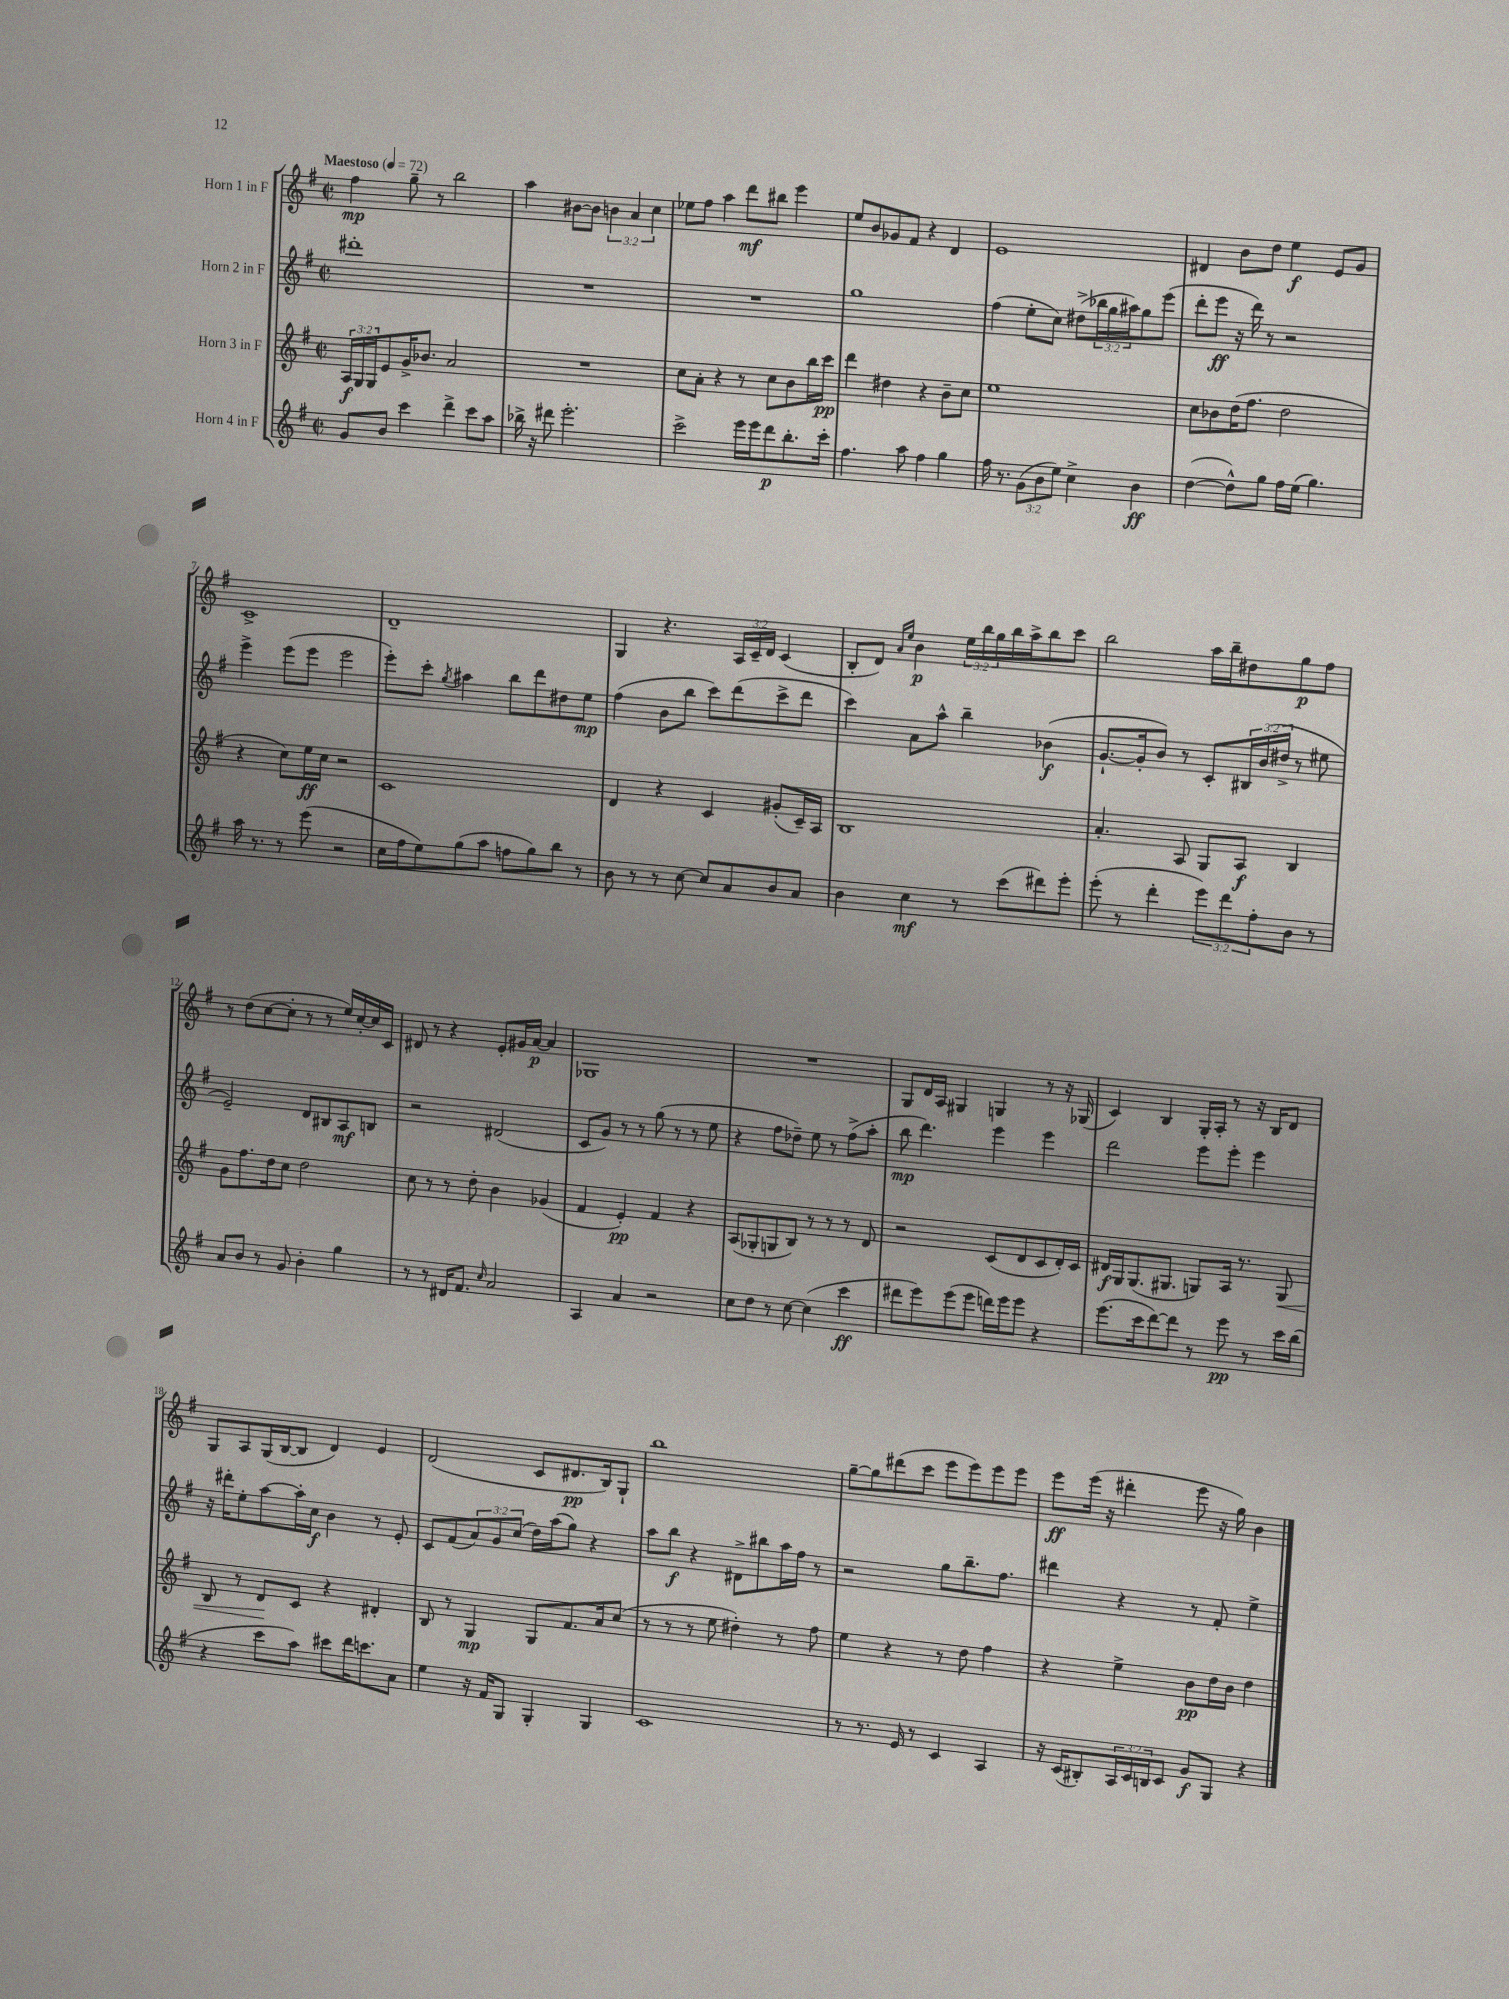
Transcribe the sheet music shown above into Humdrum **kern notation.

**kern	**dynam	**kern	**dynam	**kern	**dynam	**kern	**dynam
*part4	*part4	*part3	*part3	*part2	*part2	*part1	*part1
*staff4	*staff4	*staff3	*staff3	*staff2	*staff2	*staff1	*staff1
*I"Horn 4 in F	*	*I"Horn 3 in F	*	*I"Horn 2 in F	*	*I"Horn 1 in F	*
*clefG2	*	*clefG2	*	*clefG2	*	*clefG2	*
*k[f#]	*	*k[f#]	*	*k[f#]	*	*k[f#]	*
*M2/2	*	*M2/2	*	*M2/2	*	*M2/2	*
*met(c|)	*	*met(c|)	*	*met(c|)	*	*met(c|)	*
*MM72	*	*MM72	*	*MM72	*	*MM72	*
=1	=1	=1	=1	=1	=1	=1	=1
!	!	!	!	!	!	!LO:TX:a:B:t=Maestoso	!
8g/L	.	24A/LL	f	1ddd#X'	.	4ff#\	mp
.	.	24G/	.	.	.	.	.
.	.	24G/J	.	.	.	.	.
8b/J	.	8e/	.	.	.	.	.
4ccc\	.	16g^/K	.	.	.	8gg~\	.
.	.	8.b-X/J	.	.	.	.	.
.	.	.	.	.	.	8r	.
4ddd^\	.	2a/	.	.	.	2bb\	.
8ccc\L	.	.	.	.	.	.	.
8aa\J	.	.	.	.	.	.	.
=2	=2	=2	=2	=2	=2	=2	=2
16bb-X^\	.	1r	.	1r	.	4aa\	.
16r	.	.	.	.	.	.	.
8ddd#X\	.	.	.	.	.	.	.
2.eee'\	.	.	.	.	.	[8b#X\L	.
.	.	.	.	.	.	8b#\J]	.
.	.	.	.	.	.	6bn\	.
.	.	.	.	.	.	6a/	.
.	.	.	.	.	.	6cc\	.
=3	=3	=3	=3	=3	=3	=3	=3
2ccc^\	.	8cc\L	.	1r	.	8ee-X\L	.
.	.	8a'\J	.	.	.	8ff#\J	.
.	.	4r	.	.	.	4aa\	.
16eee\LL	.	8r	.	.	.	8ddd\L	mf
16eee\J	.	.	.	.	.	.	.
8ddd\	p	8cc\L	.	.	.	8bb#X\J	.
8.bb'\	.	8b\	.	.	.	4eee\	.
.	.	16bb\L	.	.	.	.	.
16ccc'\Jk	.	16ccc\JJ	pp	.	.	.	.
=4	=4	=4	=4	=4	=4	=4	=4
4.ff#\	.	4ddd\	.	1gg	.	8ee/L	.
.	.	.	.	.	.	8b/	.
.	.	4dd#X\	.	.	.	8g-X/	.
8aa\	.	.	.	.	.	8f#/J	.
4ff#\	.	4r	.	.	.	4r	.
4gg\	.	8b~\L	.	.	.	4d/	.
.	.	8cc\J	.	.	.	.	.
=5	=5	=5	=5	=5	=5	=5	=5
16ff#\	.	1ee	.	(4ff#\	.	1e	.
8.r	.	.	.	.	.	.	.
(12g\L	.	.	.	8ee'\L	.	.	.
12b\	.	.	.	.	.	.	.
.	.	.	.	8cc\J)	.	.	.
12ee\J)	.	.	.	.	.	.	.
4cc^\	.	.	.	(8dd#X^\L	.	.	.
.	.	.	.	24bb-X\L	.	.	.
.	.	.	.	24gg\	.	.	.
.	.	.	.	24aa#X\J)	.	.	.
4b\	ff	.	.	8gg\	.	.	.
.	.	.	.	(8eee\J	.	.	.
=6	=6	=6	=6	=6	=6	=6	=6
([4dd\	.	8cc\L	.	8ddd'\L	.	4d#X/	.
.	.	8b-X\	.	8eee\J	ff	.	.
8dd^^\L])	.	(16dd\K	.	16r	.	8b\L	.
.	.	8.ff#\J	.	16ddd\)	.	.	.
8gg\J	.	.	.	8r	.	8dd\J	.
16ff#\LL	.	2dd\	.	2r	.	4ee\	f
(16ee\JJ	.	.	.	.	.	.	.
4.gg\)	.	.	.	.	.	.	.
.	.	.	.	.	.	8e/L	.
.	.	.	.	.	.	8g/J	.
!!LO:LB:g=z
=7	=7	=7	=7	=7	=7	=7	=7
16aa\	.	4r	.	4eee^\	.	1c^	.
8.r	.	.	.	.	.	.	.
8r	.	8cc\L)	.	(8eee\L	.	.	.
(8eee\	.	16ee\L	ff	8eee\J	.	.	.
.	.	16cc\JJ	.	.	.	.	.
2r	.	2r	.	2eee\	.	.	.
=8	=8	=8	=8	=8	=8	=8	=8
16cc\LL	.	1c	.	8eee'\L)	.	1d~	.
16ff#\J	.	.	.	.	.	.	.
8ee\)	.	.	.	8ccc'\J	.	.	.
.	.	.	.	8qgg/	.	.	.
(8gg\	.	.	.	4aa#X\	.	.	.
8aa\J	.	.	.	.	.	.	.
8ffn\L	.	.	.	8bb\L	.	.	.
8gg\)	.	.	.	8ddd\	.	.	.
8bb\J	.	.	.	8dd#X\	.	.	.
8r	.	.	.	8ee\J	mp	.	.
=9	=9	=9	=9	=9	=9	=9	=9
8b\	.	4d/	.	(4ff#\	.	4G/	.
8r	.	.	.	.	.	.	.
8r	.	4r	.	8b\L	.	4.r	.
[8cc\	.	.	.	8bb\J	.	.	.
8cc/L]	.	4c/	.	8ccc\L)	.	.	.
8a/	.	.	.	(8ddd\	.	24A/LL	.
.	.	.	.	.	.	24c~/	.
.	.	.	.	.	.	24d/JJ	.
8b/	.	(8g#X'/L	.	8ccc^\	.	(4c/	.
8a/J	.	16c~/L)	.	8ddd\J	.	.	.
.	.	16A/JJ	.	.	.	.	.
=10	=10	=10	=10	=10	=10	=10	=10
4b\	.	1B	.	4ccc\)	.	8B'/L	.
.	.	.	.	.	.	8d/J)	.
.	.	.	.	.	.	16qqa/LL	.
.	.	.	.	.	.	16qqee/JJ	.
4cc\	mf	.	.	8a\L	.	4b\	p
.	.	.	.	8aa^^\J	.	.	.
8r	.	.	.	4bb~\	.	24ee\LL	.
.	.	.	.	.	.	24bb\	.
.	.	.	.	.	.	24gg\	.
(8ccc\L	.	.	.	.	.	16bb\	.
.	.	.	.	.	.	16aa^\J	.
8ddd#X\)	.	.	.	(4b-X\	f	8bb\	.
8eee'\J	.	.	.	.	.	8ccc\J	.
=11	=11	=11	=11	=11	=11	=11	=11
(8eee'\	.	4.a'/	.	[8.g`/L	.	2bb\	.
8r	.	.	.	.	.	.	.
.	.	.	.	16g'/k]	.	.	.
4ddd'\	.	.	.	8b/J)	.	.	.
.	.	8A/	.	8r	.	.	.
12eee\L)	.	8G/L	.	8c'/L	.	16aa\LL	.
.	.	.	.	.	.	16bb~\J	.
12ddd\	.	.	.	.	.	.	.
.	.	8A/J	f	24B#X/L	.	8dd#X\	.
12ff#'\	.	.	.	(24b/	.	.	.
.	.	.	.	24dd#X^/JJ	.	.	.
8b\J	.	4B/	.	8r	.	8gg\	p
8r	.	.	.	8ee#X\	.	8ff#\J	.
!!LO:LB:g=z
=12	=12	=12	=12	=12	=12	=12	=12
8a/L	.	8g\L	.	2e~/)	.	8r	.
8b/J	.	8.ff#\	.	.	.	(8dd\L	.
8r	.	.	.	.	.	[8cc\	.
.	.	16dd\k	.	.	.	.	.
8g/	.	8cc\J	.	.	.	8cc'\J]	.
4b'\	.	2dd\	.	8d/L	.	8r	.
.	.	.	.	8B#X/	.	8r	.
4gg\	.	.	.	8A/	mf	16ee/LL)	.
.	.	.	.	.	.	[16cc'/	.
.	.	.	.	8Bn/J	.	16cc/]	.
.	.	.	.	.	.	16c/JJ	.
=13	=13	=13	=13	=13	=13	=13	=13
8r	.	8cc\	.	2r	.	8d#X/	.
8r	.	8r	.	.	.	8r	.
16d#X/KL	.	8r	.	.	.	4r	.
8.f#/J	.	.	.	.	.	.	.
.	.	8dd'\	.	.	.	.	.
16qqcc/	.	.	.	.	.	.	.
2a/	.	4b\	.	(2d#X/	.	8e'/L	.
.	.	.	.	.	.	16g#X/L	.
.	.	.	.	.	.	[16a/JJ	p
.	.	(4g-X/	.	.	.	4a/]	.
=14	=14	=14	=14	=14	=14	=14	=14
4A/	.	4f#/	.	8c/L	.	1G-X	.
.	.	.	.	8g/J)	.	.	.
4a/	.	4e'/)	pp	8r	.	.	.
.	.	.	.	8r	.	.	.
2r	.	4f#/	.	(8gg\	.	.	.
.	.	.	.	8r	.	.	.
.	.	4r	.	8r	.	.	.
.	.	.	.	8ee\	.	.	.
=15	=15	=15	=15	=15	=15	=15	=15
8cc\L	.	(8A/L	.	4r	.	1r	.
8dd\J	.	8G-X'/	.	.	.	.	.
8r	.	8Gn/	.	8ff#\L	.	.	.
[8cc\	.	8B/J)	.	8dd-X~\J)	.	.	.
(4cc\]	.	8r	.	8ee\	.	.	.
.	.	8r	.	8r	.	.	.
4ccc\	ff	8r	.	(8ff#^\L	.	.	.
.	.	8d/	.	8aa'\J	.	.	.
=16	=16	=16	=16	=16	=16	=16	=16
8ddd#X\L	.	2r	.	8bb\	mp	8G/L	.
8eee\)	.	.	.	4.ddd\)	.	16d/L	.
.	.	.	.	.	.	16A/JJ	.
(8eee\	.	.	.	.	.	4G#X/	.
8eee\J	.	.	.	.	.	.	.
16dddn\LL)	.	(8c/L	.	4eee\	.	4Gn/	.
16eee\J	.	.	.	.	.	.	.
8eee\J	.	8d/	.	.	.	.	.
4r	.	8c/	.	4eee\	.	8r	.
.	.	16d'/L)	.	.	.	16r	.
.	.	16c/JJ	.	.	.	(16G-X/	.
=17	=17	=17	=17	=17	=17	=17	=17
(8.eee\L	.	16d#X/LL	f	2ddd\	.	4c/)	.
.	.	16G/J	.	.	.	.	.
.	.	(8.G/	.	.	.	.	.
16ccc\k	.	.	.	.	.	.	.
[8ddd\)	.	.	.	.	.	4B/	.
.	.	8.G#X/J	.	.	.	.	.
8ddd\J]	.	.	.	.	.	.	.
8r	.	8Gn/L)	.	8eee\L	.	16G'/LL	.
.	.	.	.	.	.	16A'/JJ	.
8eee\	pp	16A/Jk	.	8eee'\J	.	8r	.
.	.	8.r	.	.	.	.	.
8r	.	.	.	4eee\	.	16r	.
.	.	.	.	.	.	16B/KL	.
!	!	!	!LO:HP:b	!	!	!	!
16ccc\LL	.	8G/	<	.	.	8d/J	.
(16bb\JJ	.	.	.	.	.	.	.
!!LO:LB:g=z
=18	=18	=18	=18	=18	=18	=18	=18
4r	.	8B/	.	16r	.	8G/L	.
.	.	.	.	16ddd#X'\KL	.	.	.
.	.	8r	.	8ee'\	.	8A/	.
8ccc\L	.	8d/L	.	[8aa\	.	(16G/L	.
.	.	.	.	.	.	[16B/J	.
8aa\J)	.	8c/J	[	16aa'\L]	.	8B/J]	.
.	.	.	.	16cc\JJ	f	.	.
8ccc#X\L	.	4r	.	4b\	.	4d/)	.
16ddd\K	.	.	.	.	.	.	.
8.cccn\	.	.	.	.	.	.	.
.	.	4d#X'/	.	8r	.	4e/	.
8a\J	.	.	.	8e'/	.	.	.
=19	=19	=19	=19	=19	=19	=19	=19
4ee\	.	8B/	.	8c/L	.	(2d/	.
.	.	8r	.	(8f#/	.	.	.
16r	.	4G/	mp	12a/)	.	.	.
16f#/KL	.	.	.	.	.	.	.
.	.	.	.	12g/	.	.	.
8G/J	.	.	.	.	.	.	.
.	.	.	.	(12cc/J	.	.	.
4G'/	.	8G/L	.	16dd\LL)	.	8c/L	.
.	.	.	.	(16aa\J	.	.	.
.	.	8.f#/	.	8gg\J)	.	8.d#X/	pp
4G/	.	.	.	4r	.	.	.
.	.	16a/k	.	.	.	16B/k)	.
.	.	(8cc/J	.	.	.	8G`/J	.
=20	=20	=20	=20	=20	=20	=20	=20
1c	.	8r	.	8aa\L	.	1bb	.
.	.	8r	.	8bb\J	f	.	.
.	.	8r	.	4r	.	.	.
.	.	8ee\	.	.	.	.	.
.	.	4dd#X'\)	.	8d#X^\L	.	.	.
.	.	.	.	8bb#X\	.	.	.
.	.	8r	.	16aa\L	.	.	.
.	.	.	.	16ff#\JJ	.	.	.
.	.	8ff#\	.	8r	.	.	.
=21	=21	=21	=21	=21	=21	=21	=21
8r	.	4ee\	.	2r	.	[8gg~\L	.
8.r	.	.	.	.	.	8gg\]	.
.	.	4r	.	.	.	(8ddd#X\	.
16e/	.	.	.	.	.	.	.
8r	.	.	.	.	.	8ccc\J	.
4c/	.	8r	.	8gg\L	.	8eee\L	.
.	.	8dd\	.	8.bb~\	.	8eee\)	.
4A/	.	4ff#\	.	.	.	8eee\	.
.	.	.	.	8.ff#\J	.	.	.
.	.	.	.	.	.	8eee\J	.
=22	=22	=22	=22	=22	=22	=22	=22
16r	.	4r	.	4ddd#X\	.	8eee\L	ff
(16c/KL	.	.	.	.	.	.	.
8B#X'/)	.	.	.	.	.	(16eee\Jk	.
.	.	.	.	.	.	16r	.
24A/L	.	4ee^\	.	4r	.	4ddd#X'\	.
24c/	.	.	.	.	.	.	.
24Bn/J	.	.	.	.	.	.	.
8c/J	.	.	.	.	.	.	.
8g/L	f	8b\L	pp	8r	.	8eee\	.
8G/J	.	16dd\L	.	8f#'/	.	16r	.
.	.	16b\JJ	.	.	.	16gg\)	.
4r	.	4dd\	.	4ee^\	.	4b\	.
==	==	==	==	==	==	==	==
*-	*-	*-	*-	*-	*-	*-	*-
